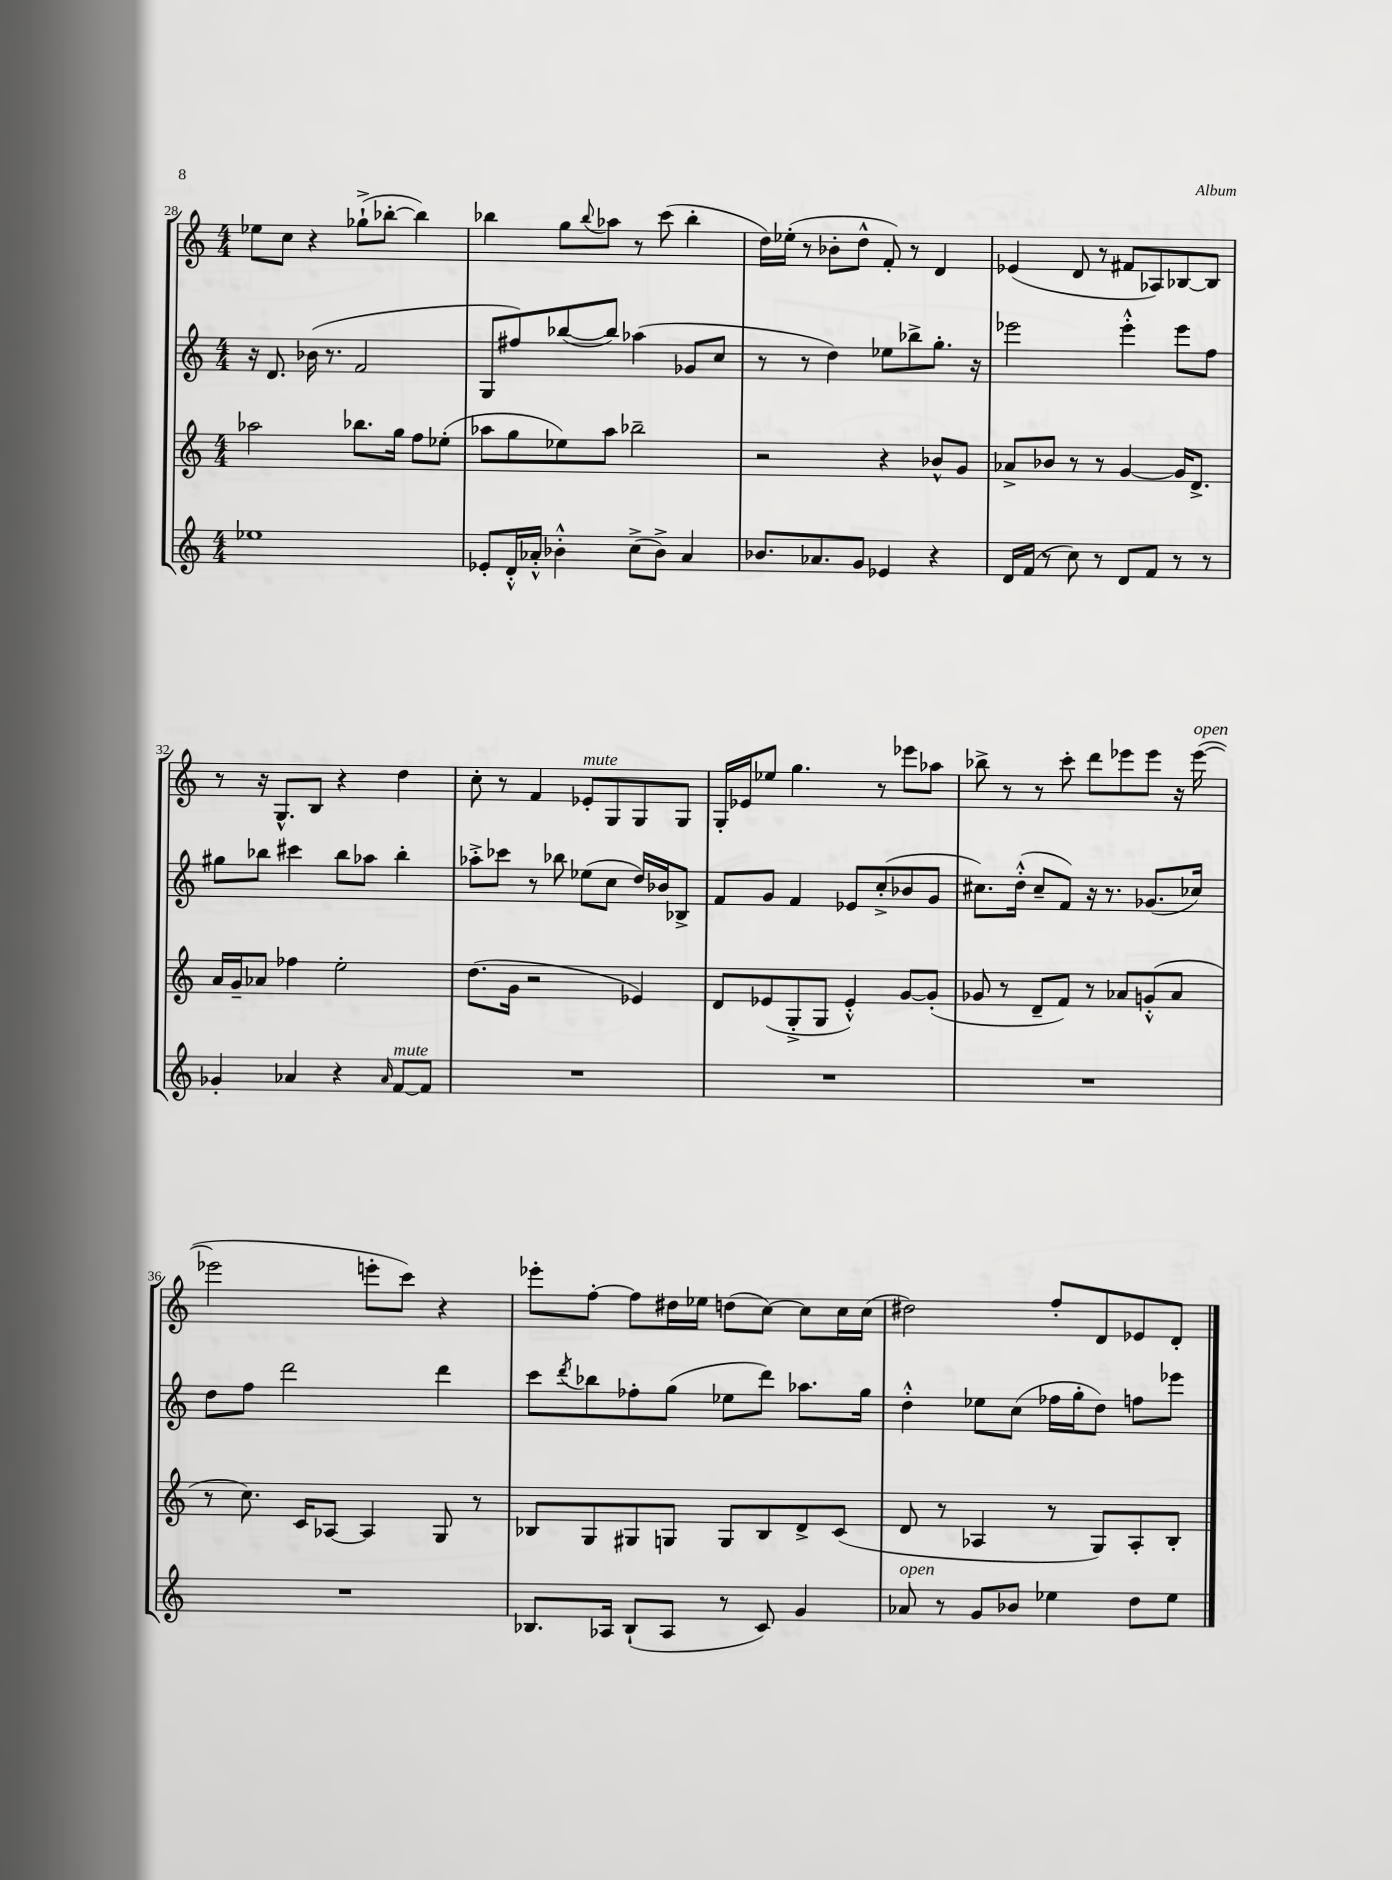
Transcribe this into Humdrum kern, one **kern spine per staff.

**kern	**kern	**kern	**kern
*staff4	*staff3	*staff2	*staff1
*clefG2	*clefG2	*clefG2	*clefG2
*k[]	*k[]	*k[]	*k[]
*M4/4	*M4/4	*M4/4	*M4/4
1ee-	2aa-	16r	8ee-
.	.	8.d	.
.	.	.	8cc
.	.	(16b-	4r
.	.	8.r	.
.	8.bb-	2f	(8gg-`^
.	.	.	[8bb-'
.	16gg	.	.
.	8ff	.	4bb-])
.	(8ee-'	.	.
=	=	=	=
8e-'	8aa-	8G	4bb-
16d'^^	8gg	8ff#)	.
16a-'^^	.	.	.
4b-'^^	8ee-)	([8bb-	8gg
.	.	.	8qqbb-
.	8aa-	8bb-])	8aa-
(8cc^	2bb-~	(4aa-	8r
8b-^)	.	.	(8ccc
4a-	.	8g-	4bb-'
.	.	8cc	.
=	=	=	=
8.b-	2r	8r	16dd)
.	.	.	(16ee-'
.	.	8r	8r
8.a-	.	.	.
.	.	4dd)	8b-'
8g	.	.	8dd^^
4e-	4r	8ee-	8f')
.	.	8bb-^	8r
4r	8b-^^	8.gg'	4d
.	8g	.	.
.	.	16r	.
=	=	=	=
16d	8a-^	2eee-	(4e-
(16f	.	.	.
8r	8b-	.	.
8cc)	8r	.	8d
8r	8r	.	8r
8d	[4g	4eee-'^^	8f#
8f	.	.	8A-)
8r	16g]	8eee-	[8B-
.	8.d^	.	.
8r	.	8ff	8B-]
=	=	=	=
4g-'	16a	8gg#	8r
.	16g~	.	.
.	8a-	8bb-	16r
.	.	.	8.G^^
4a-	4ff-	4ccc#	.
.	.	.	8B
4r	2ee'	8bb-	4r
.	.	8aa-	.
16qqa-	.	.	.
[8f	.	4bb-'	4dd
8f]	.	.	.
=	=	=	=
1r	(8.dd	8aa-'^	8cc'
.	.	8ccc-	8r
.	16g	.	.
.	2r	8r	4f
.	.	8bb-	.
.	.	(8ee-	8e-'
.	.	8cc	8G
.	4e-)	16dd)	8G
.	.	16b-	.
.	.	8B-^	8G
=	=	=	=
1r	8d	8f	16G'
.	.	.	16e-
.	(8e-	8g	8ee-
.	8G'^	4f	4.gg
.	8G	.	.
.	4e-'^^)	8e-	.
.	.	(8cc'^	8r
.	[8g	8b-	8eee-
.	(8g']	8g	8aa-
=	=	=	=
1r	8g-	8.cc#)	8bb-^
.	8r	.	8r
.	.	(16dd'^^	.
.	8d~	8cc#~	8r
.	8f)	8f)	8ccc'
.	8r	16r	8ddd
.	.	8.r	.
.	8a-	.	8eee-
.	(8g'^^	(8.g-	8eee-
.	8a-	.	16r
.	.	16cc-)	([16eee-
=	=	=	=
1r	8r	8dd	2eee-]
.	8.cc)	8ff	.
.	.	2ddd	.
.	16c	.	.
.	[8A-	.	.
.	4A-]	.	8eee'
.	.	.	8ccc)
.	8G	4ddd	4r
.	8r	.	.
=	=	=	=
8.B-	8B-	8ccc	8eee-'
.	.	8qddd	.
.	8G	8bb-	[8ff'
16A-	.	.	.
(8B-`	8G#	8ff-'	8ff]
8A-	8G	(8gg	16dd#
.	.	.	16ee-
8r	8G	8ee-	(8dd
8c)	8B-	8ddd)	[8cc)
4g	8d^	8.aa-	8cc]
.	(8c	.	16cc
.	.	16gg	(16cc
=	=	=	=
8a-	8d	4dd'^^	2dd#)
8r	8r	.	.
8g	4A-	8ee-	.
8b-	.	(8cc	.
4ee-	8r	16ff-	8ff'
.	.	16gg'	.
.	8G)	8dd)	8d
8dd	8A-'	8ff	8e-
8ee-	8B'	8eee-	8d'
==	==	==	==
*-	*-	*-	*-
